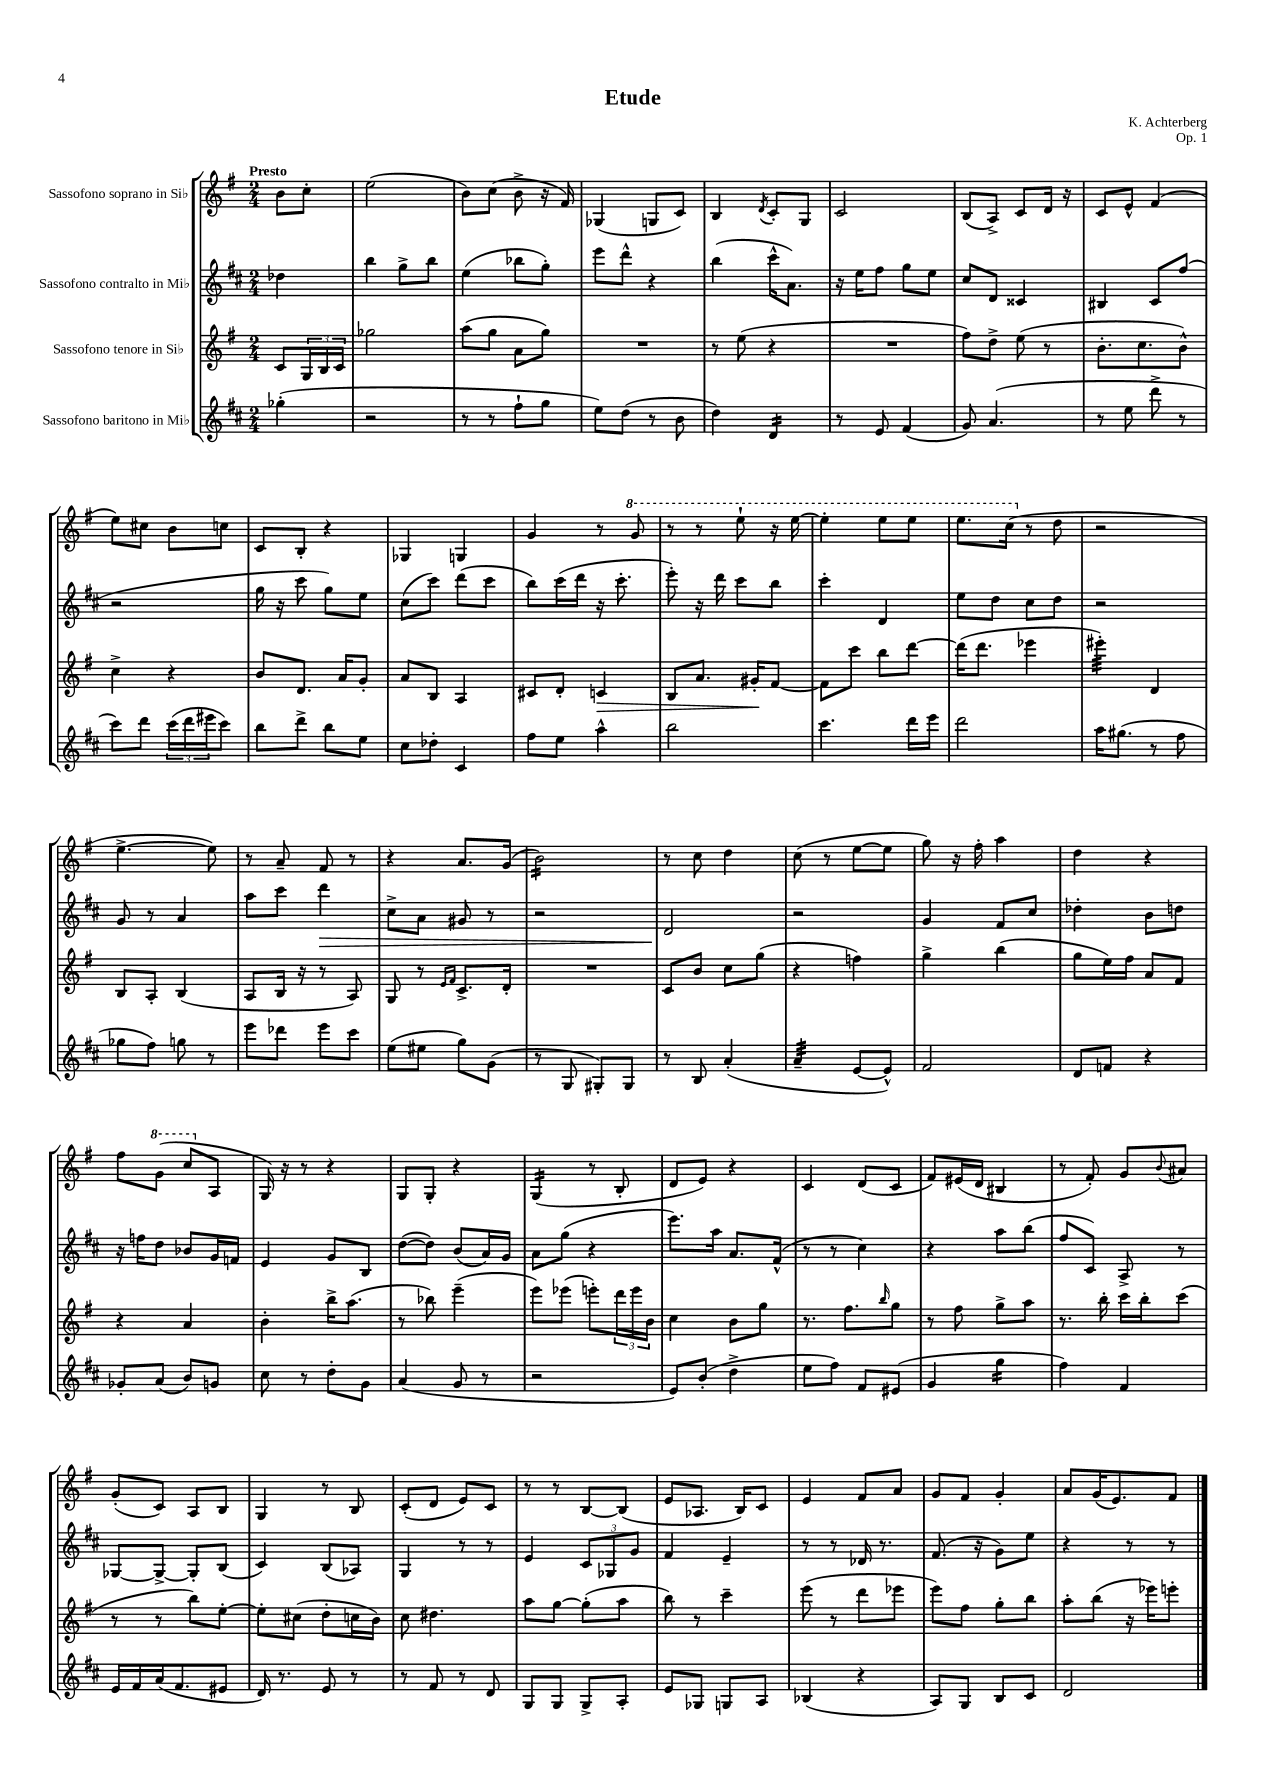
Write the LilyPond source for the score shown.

\header { title = "Etude" composer = "K. Achterberg" opus = "Op. 1" }
<<
\new StaffGroup <<
\new Staff = "s0" \with { instrumentName = "Sassofono soprano in Sib" } {
    \clef treble \key g \major \numericTimeSignature \time 2/4 \partial 4 \tempo "Presto"
    b'8 c''8-. |
    e''2( |
    b'8) c''8( b'8-> r16 fis'16) |
    ges4( g8 c'8) |
    b4 \acciaccatura { d'8 } c'8-. g8 |
    c'2 |
    b8( a8->) c'8 d'16 r16 |
    c'8 e'8-^ fis'4( |
    e''8) cis''8 b'8 c''8 |
    c'8 b8-. r4 |
    ges4 g4 |
    g'4 r8 \ottava #1 g''8 |
    r8 r8 e'''8-! r16 e'''16~ |
    e'''4-. e'''8 e'''8 |
    e'''8. c'''16( \ottava #0 r8 d''8 |
    r2 |
    e''4.~-> e''8) |
    r8 a'8-- fis'8 r8 |
    r4 a'8. g'16( |
    b'2:16) |
    r8 c''8 d''4 |
    c''8( r8 e''8~ e''8 |
    g''8) r16 fis''16-. a''4 |
    d''4 r4 |
    fis''8 \ottava #1 g''8( c'''8 \ottava #0 a8 |
    g16) r16 r8 r4 |
    g8 g8-. r4 |
    g4:16( r8 b8-. |
    d'8 e'8) r4 |
    c'4 d'8( c'8 |
    fis'8) eis'16( d'16 bis4 |
    r8 fis'8-.) g'8 \appoggiatura { b'8 } ais'8 |
    g'8-.( c'8) a8 b8 |
    g4 r8 b8 |
    c'8-.( d'8 e'8) c'8 |
    r8 r8 b8~ b8( |
    e'8 aes8. b16) c'8 |
    e'4 fis'8 a'8 |
    g'8 fis'8 g'4-. |
    a'8 g'16( e'8.) fis'8 \bar "|." |
}
\new Staff = "s1" \with { instrumentName = "Sassofono contralto in Mib" } {
    \clef treble \key d \major \numericTimeSignature \time 2/4 \partial 4
    des''4 |
    b''4 g''8-> b''8 |
    e''4( bes''8 g''8-.) |
    e'''8 d'''8-^ r4 |
    b''4( cis'''16-^ a'8.) |
    r16 e''16 fis''8 g''8 e''8 |
    cis''8 d'8 cisis'4 |
    bis4 cis'8 fis''8( |
    r2 |
    g''16 r16 cis'''8 g''8) e''8 |
    cis''8( cis'''8) d'''8( cis'''8 |
    b''8) cis'''16( d'''16 r16 cis'''8.-. |
    e'''8-.) r16 d'''16 cis'''8 b''8 |
    cis'''4-. d'4 |
    e''8 d''8 cis''8 d''8 |
    r2 |
    g'8 r8 a'4 |
    a''8 cis'''8 d'''4\> |
    cis''8-> a'8 gis'8 r8 |
    r2 |
    d'2\! |
    r2 |
    g'4 fis'8 cis''8 |
    des''4-. b'8 d''8 |
    r16 f''16 d''8 bes'8 g'16 f'16 |
    e'4 g'8 b8 |
    d''8~( d''8) b'8( a'16) g'16 |
    a'8 g''8( r4 |
    e'''8.) a''16 a'8. fis'16-^( |
    r8 r8 cis''4) |
    r4 a''8 b''8( |
    fis''8 cis'8) a8-> r8 |
    ges8~ ges8~-> ges8-. b8( |
    cis'4) b8( aes8) |
    g4 r8 r8 |
    e'4 \tuplet 3/2 { cis'8 ges8 g'8 } |
    fis'4 e'4-- |
    r8 r8 des'16 r8. |
    fis'8.( r16 g'8) e''8 |
    r4 r8 r8 \bar "|." |
}
\new Staff = "s2" \with { instrumentName = "Sassofono tenore in Sib" } {
    \clef treble \key g \major \numericTimeSignature \time 2/4 \partial 4
    c'8 \tuplet 3/2 { g16 b16 c'16 } |
    ges''2 |
    a''8( g''8 a'8 g''8) |
    R2 |
    r8 e''8( r4 |
    R2 |
    fis''8) d''8-> e''8( r8 |
    b'8.-. c''8. b'8-^) |
    c''4-> r4 |
    b'8 d'8. a'16 g'8-. |
    a'8 b8 a4 |
    cis'8 d'8-. c'4\> |
    b8 a'8. gis'16-.\! fis'8~ |
    fis'8 c'''8 b''8 d'''8~ |
    d'''16( d'''8. ees'''4 |
    eis'''4:32-.) d'4 |
    b8 a8-. b4( |
    a8 b16 r16 r8 a8) |
    g8 r8 \grace { e'16 fis'16 } c'8.-> d'16-. |
    R2 |
    c'8 b'8 c''8 g''8( |
    r4 f''4) |
    g''4-> b''4( |
    g''8 e''16) fis''16 a'8 fis'8 |
    r4 a'4 |
    b'4-. b''16-> a''8.( |
    r8 bes''8) e'''4--( |
    e'''8) ees'''8( e'''8-.) \tuplet 3/2 { d'''16 e'''16 b'16 } |
    c''4 b'8 g''8 |
    r8. fis''8. \grace { b''16 } g''8 |
    r8 fis''8 g''8-> a''8 |
    r8. b''16-. c'''16 b''16-. c'''8( |
    r8 r8 b''8) e''8~-. |
    e''8-. cis''8( d''8-. c''16 b'16) |
    c''8 dis''4. |
    a''8 g''8~ g''8-.( a''8 |
    b''8) r8 c'''4-- |
    e'''8( r8 d'''8 ees'''8 |
    e'''8) fis''8 g''8-. b''8 |
    a''8-. b''8( r16 ees'''16) e'''8-. \bar "|." |
}
\new Staff = "s3" \with { instrumentName = "Sassofono baritono in Mib" } {
    \clef treble \key d \major \numericTimeSignature \time 2/4 \partial 4
    ges''4-.( |
    r2 |
    r8 r8 fis''8-! g''8 |
    e''8) d''8( r8 b'8 |
    d''4) d'4:16 |
    r8 e'8 fis'4( |
    g'8) a'4.( |
    r8 e''8 d'''8-> r8 |
    cis'''8) d'''8 \tuplet 3/2 { cis'''16( d'''16 eis'''16 } cis'''8) |
    b''8 d'''8-> b''8 e''8 |
    cis''8 des''8-. cis'4 |
    fis''8 e''8 a''4-^ |
    b''2 |
    cis'''4. d'''16 e'''16 |
    d'''2 |
    a''16 gis''8.( r8 fis''8 |
    ges''8 fis''8) g''8 r8 |
    e'''8 des'''8 e'''8 cis'''8 |
    e''8( eis''8 g''8) g'8( |
    r8 g8 gis8-.) gis8 |
    r8 b8 a'4-.( |
    a'4:32-- e'8~ e'8-^) |
    fis'2 |
    d'8 f'8 r4 |
    ges'8-. a'8( b'8) g'8 |
    cis''8 r8 d''8-. g'8 |
    a'4( g'8 r8 |
    r2 |
    e'8) b'8-.( d''4-> |
    e''8 fis''8) fis'8 eis'8( |
    g'4 g''4:16 |
    fis''4) fis'4 |
    e'16 fis'16 a'16( fis'8. eis'8 |
    d'16) r8. e'8 r8 |
    r8 fis'8 r8 d'8 |
    g8 g8 g8-> a8-. |
    e'8 ges8 g8 a8 |
    bes4( r4 |
    a8) g8 b8 cis'8 |
    d'2 \bar "|." |
}
>>
>>
\layout { \context { \Score \remove "Bar_number_engraver" } }
